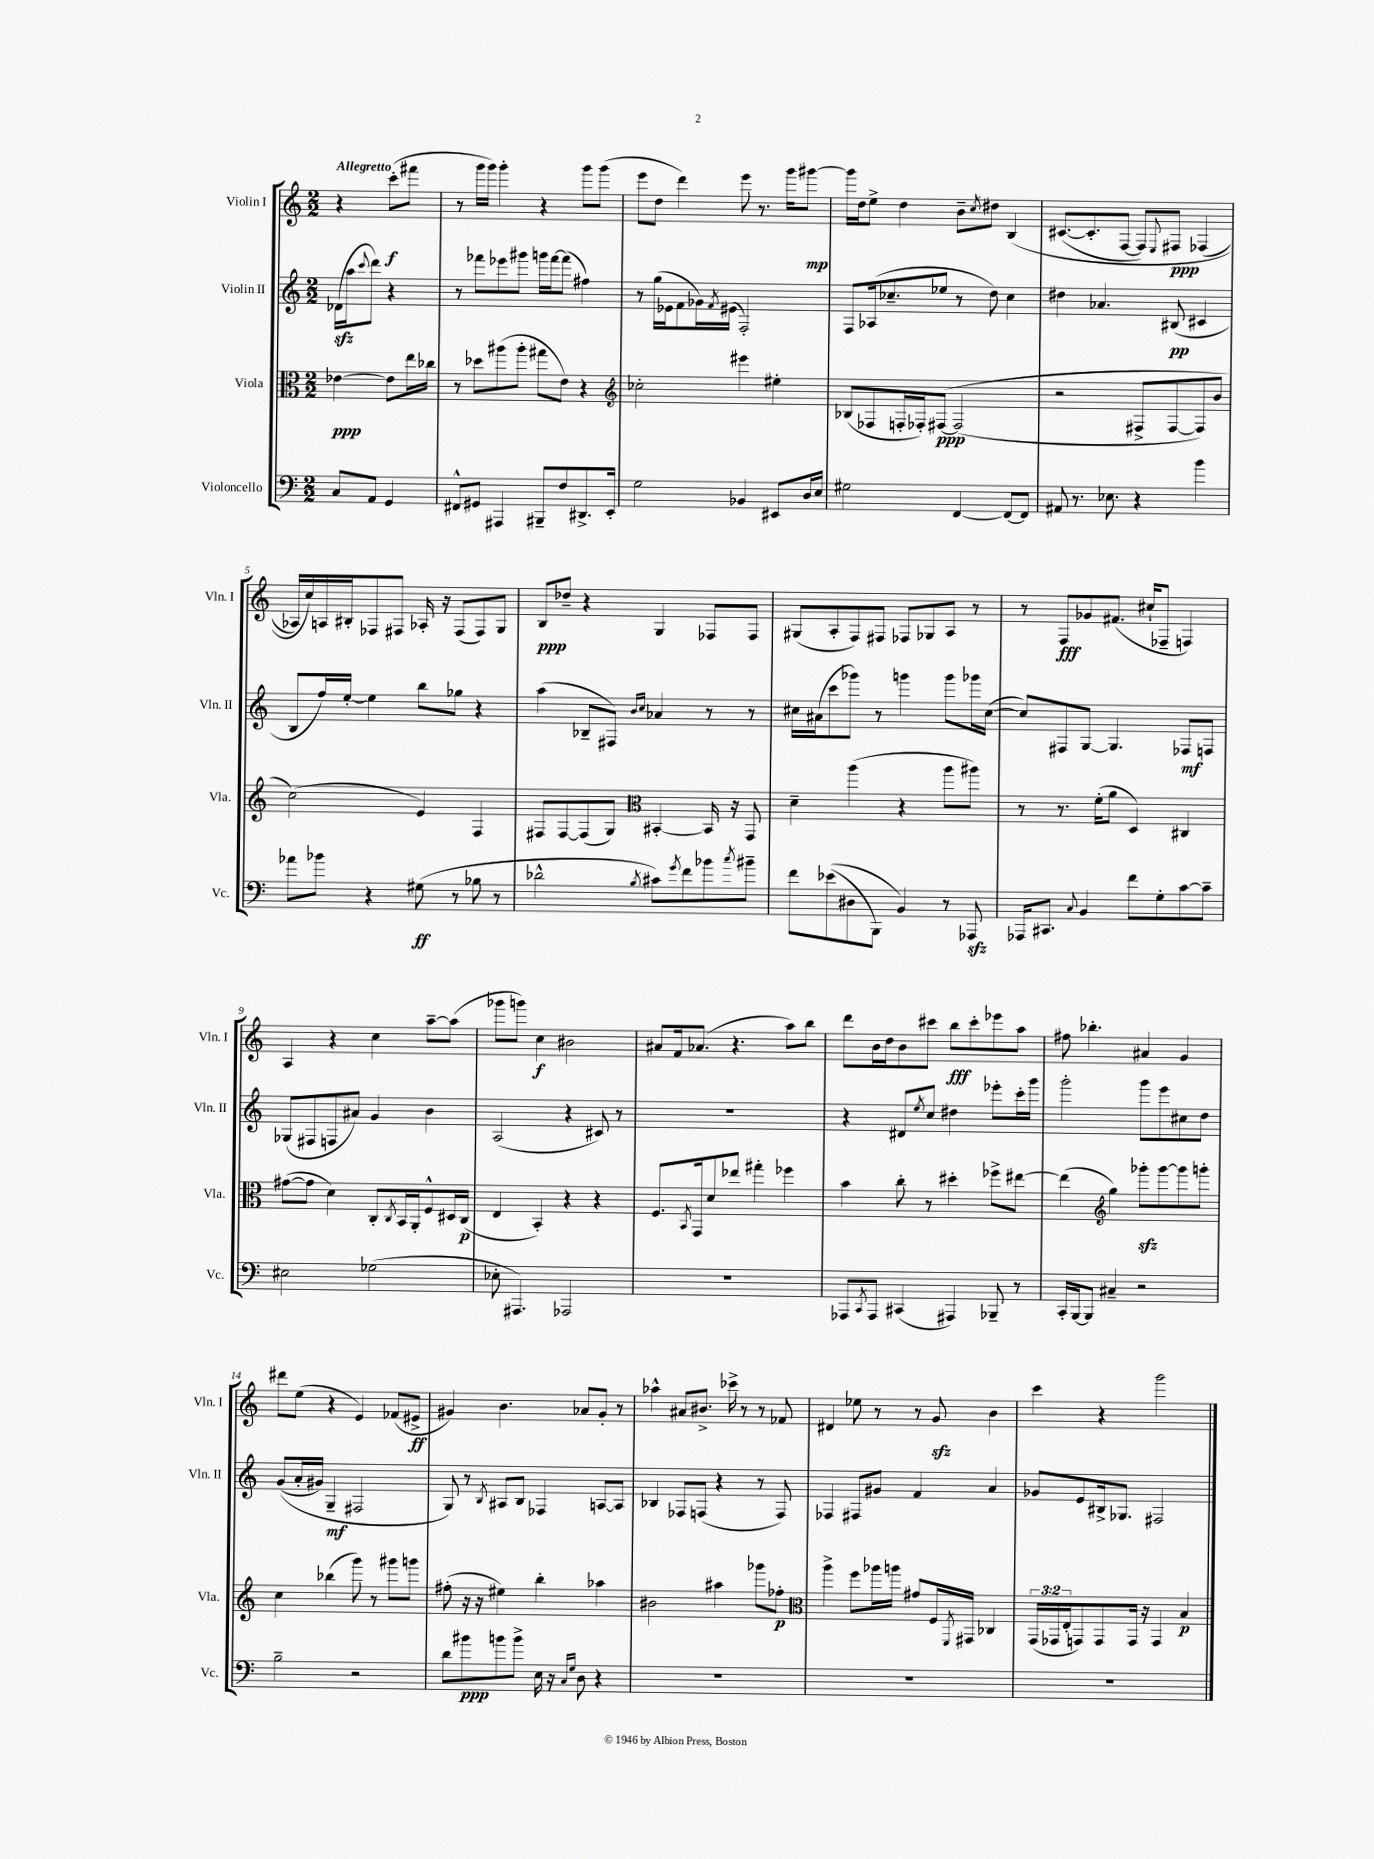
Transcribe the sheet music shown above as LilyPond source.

<<
\new StaffGroup <<
\new Staff = "s0" \with { instrumentName = "Violin I" shortInstrumentName = "Vln. I" } {
    \clef treble \key c \major \numericTimeSignature \time 2/2 \partial 2 \tempo "Allegretto"
    r4 c'''8-.\f( fis'''8 |
    r8 g'''16 g'''16) g'''4-. r4 g'''8 g'''8( |
    e'''8 d''8 d'''4) e'''8 r8. g'''16 gis'''8~\mp |
    gis'''16 d''16 e''8-> d''4 b'8-- \acciaccatura { c''8 } dis''8 b4\( |
    cis'8.~( cis'8.-. f8~ f8) \appoggiatura { e8 } fis8\ppp fes4( |
    aes16\) c''16) a16 bis16-. fes8 fis8 aes16-. r16 fis8( fis8) g8 |
    b8\ppp des''8-- r4 g4 fes8 fes8 |
    gis8( a8-. f8) fis8 fes8 ges8 a8 r8 |
    r8 f8\fff ges'8 fis'8.( cis''16-! fes8-- f4) |
    a4 r4 c''4 a''8~-- a''8( |
    ges'''8 g'''8) c''4\f bis'2 |
    ais'8 f'16 aes'8.( r4. a''8) b''8 |
    d'''8 b'16 d''16 b'8 cis'''8 b''8\fff cis'''8-. ees'''8 a''8 |
    fis''8 bes''4.-. ais'4 g'4 |
    dis'''8 e''8( r4 e'4) fes'8( eis'8->\ff |
    gis'4) b'4. aes'8 gis'8-. r8 |
    aes''4-^ ais'8 bis'8.-> ces'''16-> r8 r8 fes'8 |
    dis'4 ees''8 r8 r8 g'8\sfz b'4 |
    c'''4 r4 g'''2 \bar "|." |
}
\new Staff = "s1" \with { instrumentName = "Violin II" shortInstrumentName = "Vln. II" } {
    \clef treble \key c \major \numericTimeSignature \time 2/2 \partial 2
    des'16\sfz( a''16 \appoggiatura { c'''8 } d'''8) r4 |
    r8 fes'''8 ees'''8 gis'''8 g'''16 fes'''16~ fes'''8( fis''4) |
    r8 g''16( ees'16 f'8 ges'16) \acciaccatura { f'8 } eis'16( f2-.) |
    f8 aes16( ces''8.-- ees''8 r8 d''8) ces''4 |
    dis''4 aes'4. bis8\pp( cis'4 |
    b8 f''16) e''16~-. e''4 b''8 ges''8 r4 |
    a''4( bes8-- fis8) \grace { b'16 c''16 } aes'4 r8 r8 |
    cis''16 ais'16( c'''8 ges'''8) r8 g'''4 g'''8 ges'''16 cis''16~( |
    cis''8) fis8 g8~ g4. fes8\mf f8 |
    ges8( fis8 f8 ais'8) g'4 b'4 |
    a2( r4 cis'8) r8 |
    R1 |
    r4 dis'8 \acciaccatura { e''8 } c''8 dis''4 ees'''8-. c'''16-. g'''16 |
    g'''2-. g'''8 e'''8 cis''8 d''8 |
    g'8(\( a'16-. gis'16) g4--\mf fis2 |
    g8\) r8 \acciaccatura { b8 } ais8 b8 fes4 a8~ a8 |
    bes4 fes8 f8( r4 r8 f8) |
    fes4 fis8 gis'8 f'4 a'4 |
    ges'8 e'8 bis16-> ges8. fis2 \bar "|." |
}
\new Staff = "s2" \with { instrumentName = "Viola" shortInstrumentName = "Vla." } {
    \clef alto \key c \major \numericTimeSignature \time 2/2 \override Staff.TupletNumber.text = #tuplet-number::calc-fraction-text \partial 2
    ees'4~\ppp ees'8 e''16 ces''16 |
    r8 des''8 ais''8( ais''8-. gis''8 e'8) r4 |
    \clef treble ces''2-. eis'''4 eis''4-. |
    bes8( fes8 f16-. fes16-.) fis8~\ppp\( fis2( |
    r2 fis8-> fis8~ fis8) b'8 |
    c''2(\) e'4) f4 |
    fis8 fis8~ fis8( g8) \clef alto bis,4~-. bis,16 r16 g,8 |
    d'4-- a''4( r4 a''8 ais''8) |
    r8 r8. f'16-.( a'8 d4) cis4 |
    gis'8~( gis'8 d'4) c8-. \acciaccatura { c8 } b,16 a,16-. f8-^ dis16 c16\p( |
    e4 b,4-.) r4 r4 |
    f8. \acciaccatura { b,8 } g,16 d'8 ees''8 gis''4-. fes''4 |
    b'4 c''8-. r8 dis''4-. fes''8-> eis''8~ |
    eis''4( \clef treble g''4) ges'''8-.\sfz ges'''8~ ges'''8 g'''8-. |
    c''4 bes''4( g'''8) r8 gis'''8 g'''8 |
    fis''8-.( r16 r16 eis''4) b''4-. aes''4 |
    bis'2 ais''4 ges'''8 fes''8-.\p |
    \clef alto a''4-> f''8 aes''16 a''16 gis'8 f16 \acciaccatura { f,8 } gis,16 ces4 |
    \tuplet 3/2 { g,16( ges,16 e16-. } g,8) g,8 g,16 r16 g,4 b4\p \bar "|." |
}
\new Staff = "s3" \with { instrumentName = "Violoncello" shortInstrumentName = "Vc." } {
    \clef bass \key c \major \numericTimeSignature \time 2/2 \partial 2
    c8 a,8 g,4 |
    fis,8-^ gis,8 ais,,4 bis,,8-- f8 dis,8.-> e,16-. |
    g2 bes,4 eis,8 d16 e16 |
    gis2 f,4~ f,8~ f,8 |
    ais,8 r8. ees8. r4 b'4 |
    aes'8 bes'8 r4 gis8\ff( r8 bes8 r8 |
    des'2-^ \acciaccatura { b8 } cis'8) \acciaccatura { g'8 } f'8 bes'8 \acciaccatura { c''8 } bis'8-- |
    f'8 ees'8(\( dis8 b,,8) b,4\) r8 aes,,8\sfz |
    aes,,16 cis,8. \appoggiatura { c8 } b,4 f'8 g8-. c'8~ c'8-- |
    eis2 ges2( |
    ees8-. ais,,4.) aes,,2 |
    R1 |
    aes,,8 \acciaccatura { c,8 } aes,,8 cis,4( ais,,4) bes,,8-- r8 |
    c,16-. b,,16~ b,,8 cis4-- r2 |
    b2-- r2 |
    d'8 bis'8\ppp b'8 b'8-> e16 r16 \grace { c16 g16 } d8 r4 |
    R1 |
    R1 |
    R1 \bar "|." |
}
>>
>>
